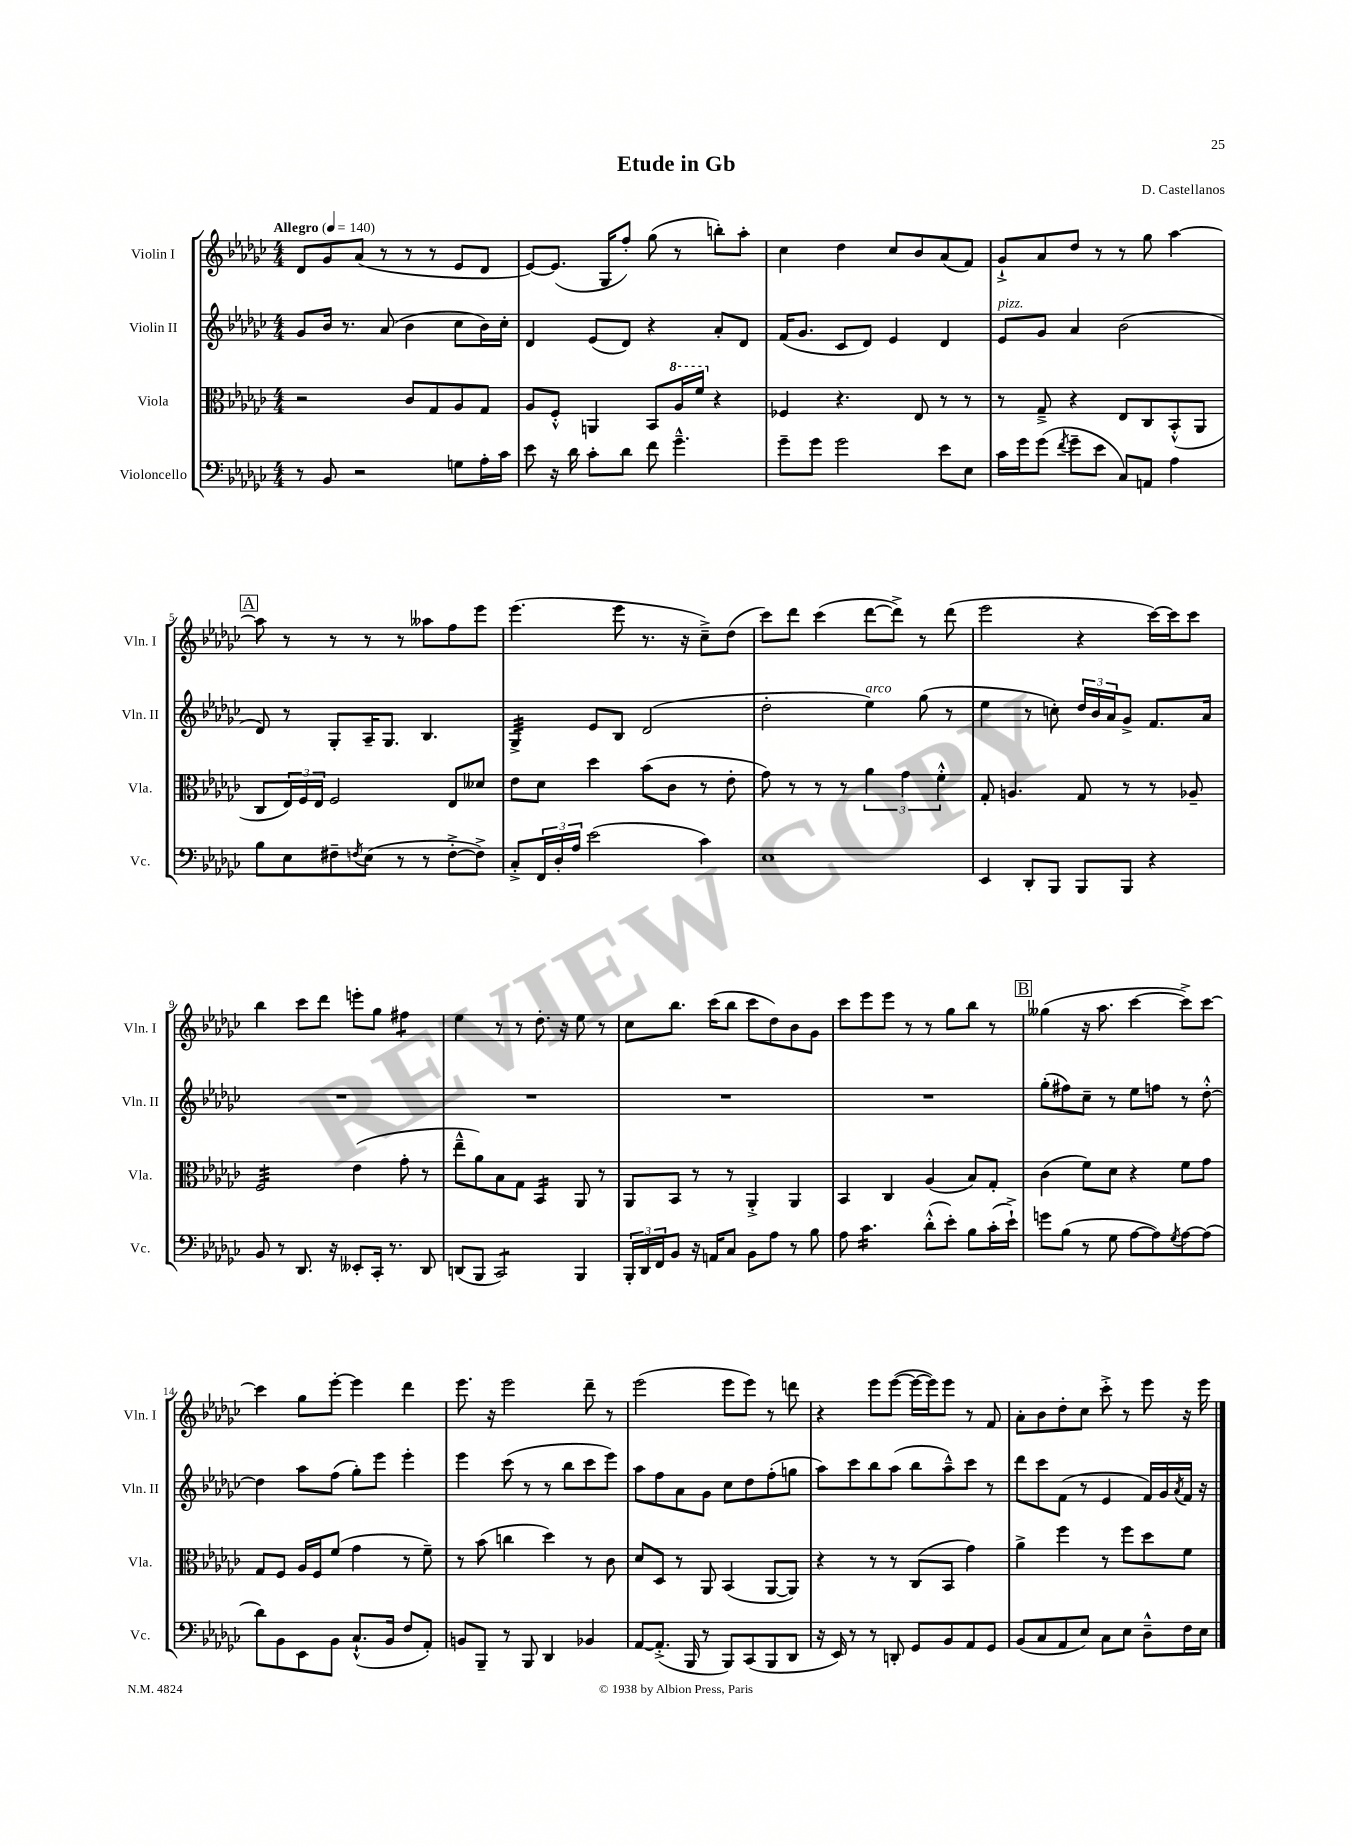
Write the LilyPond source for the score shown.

\header { title = "Etude in Gb" composer = "D. Castellanos" }
<<
\new StaffGroup <<
\new Staff = "s0" \with { instrumentName = "Violin I" shortInstrumentName = "Vln. I" } {
    \clef treble \key ges \major \numericTimeSignature \time 4/4 \tempo "Allegro" 4 = 140
    des'8 ges'8 aes'8( r8 r8 r8 ees'8 des'8 |
    ees'8~) ees'8.( ges16 f''8-.) ges''8( r8 b''8-.) aes''8-. |
    ces''4 des''4 ces''8 bes'8 aes'8( f'8) |
    ges'8-!-> aes'8 des''8 r8 r8 ges''8 aes''4~ |
    \mark \markup { \box "A" } aes''8 r8 r8 r8 r8 aeses''8 f''8 ees'''8 |
    ees'''4.( ees'''8 r8. r16 ces''8--->) des''8( |
    ces'''8) des'''8 ces'''4( des'''8~ des'''8->) r8 des'''8( |
    ees'''2 r4 ces'''16~) ces'''16 ces'''8 |
    bes''4 ces'''8 des'''8 e'''8-. ges''8 fis''4:8 |
    ees''4 r8 r8 des''8.-. r16 ees''8 r8 |
    ces''8 bes''8. ces'''16( bes''8 ces'''8 des''8) bes'8 ges'8 |
    ces'''8 ees'''8 ees'''8 r8 r8 ges''8 bes''8 r8 |
    \mark \markup { \box "B" } geses''4( r16 aes''8. ces'''4~ ces'''8->) ces'''8~ |
    ces'''4 ges''8 ees'''8~-. ees'''4 des'''4 |
    ees'''8. r16 ees'''2 des'''8-- r8 |
    ees'''2( ees'''8 ees'''8) r8 d'''8 |
    r4 ees'''8 ees'''8~( ees'''16~ ees'''16) ees'''8 r8 f'8 |
    aes'8-. bes'8 des''8-. ces''8 ces'''8-.-> r8 ees'''8 r16 ees'''16 \bar "|." |
}
\new Staff = "s1" \with { instrumentName = "Violin II" shortInstrumentName = "Vln. II" } {
    \clef treble \key ges \major \numericTimeSignature \time 4/4
    ges'8 bes'16 r8. aes'8( bes'4 ces''8 bes'16) ces''16-. |
    des'4 ees'8( des'8) r4 aes'8-. des'8 |
    f'16( ges'8. ces'8 des'8) ees'4 des'4 |
    ees'8^\markup { \italic "pizz." } ges'8 aes'4 bes'2( |
    \mark \markup { \box "A" } des'8) r8 ges8-. aes16-- ges8. bes4. |
    ges4:32-> ees'8 bes8 des'2( |
    des''2-. ees''4^\markup { \italic "arco" }) ges''8( r8 |
    ees''4 r8 c''8-.) \tuplet 3/2 { des''16 bes'16 aes'16 } ges'8-> f'8. aes'16 |
    R1 |
    R1 |
    R1 |
    R1 |
    \mark \markup { \box "B" } ges''8-.( fis''8) ces''8-- r8 ees''8 f''8 r8 des''8~-.-^ |
    des''4 aes''8 f''8( ges''8-.) ees'''8 ees'''4-. |
    ees'''4 ces'''8( r8 r8 bes''8 ces'''8 ees'''8) |
    aes''8 f''8 aes'8 ges'8 ces''8 des''8 f''8-.( g''8 |
    aes''8) ces'''8 bes''8 aes''8( bes''8 aes''8---^) ces'''8 r8 |
    des'''8 ces'''8 f'8( r8 ees'4 f'16) ges'16 \acciaccatura { aes'8 } f'16 r16 \bar "|." |
}
\new Staff = "s2" \with { instrumentName = "Viola" shortInstrumentName = "Vla." } {
    \clef alto \key ges \major \numericTimeSignature \time 4/4
    r2 ces'8 ges8 aes8 ges8 |
    aes8 f8-.-^ a,4 bes,8 \ottava #1 aes'16 f''16 \ottava #0 r4 |
    fes4 r4. ees8 r8 r8 |
    r8 ges8---> r4 ees8 ces8 bes,8-.-^( aes,8 |
    \mark \markup { \box "A" } ces8 \tuplet 3/2 { ees16) f16 ees16 } f2 ees8 deses'8 |
    ees'8 des'8 des''4 bes'8( ces'8 r8 ees'8-. |
    ges'8) r8 r8 r8 \tuplet 3/2 { aes'4 ges'4 f'4-.-^ } |
    ges8-. a4. ges8 r8 r8 aes8-- |
    f2:32 ees'4( ges'8-. r8 |
    ees''8---^ aes'8) bes8 ges8 bes,4:16 aes,8 r8 |
    aes,8 bes,8 r8 r8 aes,4-.-> aes,4 |
    bes,4 ces4 aes4( bes8) ges8-. |
    \mark \markup { \box "B" } ces'4( f'8) des'8 r4 f'8 ges'8 |
    ges8 f8 aes16 f16 f'8( ges'4 r8 f'8--) |
    r8 bes'8( c''4 des''4) r8 ces'8 |
    des'8 des8 r8 aes,8 bes,4( aes,8~ aes,8) |
    r4 r8 r8 ces8( bes,8 ges'4) |
    aes'4-> f''4 r8 f''8 des''8 f'8 \bar "|." |
}
\new Staff = "s3" \with { instrumentName = "Violoncello" shortInstrumentName = "Vc." } {
    \clef bass \key ges \major \numericTimeSignature \time 4/4
    r8 bes,8 r2 g8 aes16-. ces'16 |
    ees'8 r16 des'16 ces'8-. des'8 f'8 ges'4.---^ |
    ges'8-- ges'8 ges'2 ees'8 ees8 |
    ces'16 ges'16 ges'8( \acciaccatura { f'8 } ges'8-- ees'8 ces8) a,8 aes4 |
    \mark \markup { \box "A" } bes8 ees8 fis8-- \acciaccatura { f8 } ees8( r8 r8 f8~-.-> f8->) |
    ces8-.-> \tuplet 3/2 { f,16 des16-. aes16 } ees'2( ces'4) |
    ees1 |
    ees,4 des,8-. bes,,8 bes,,8 bes,,8 r4 |
    bes,8 r8 des,8. r16 eeses,8-. ces,16-. r8. des,8 |
    d,8( bes,,8 ces,2:8) bes,,4 |
    \tuplet 3/2 { bes,,16-. des,16 f,16 } bes,8 r16 a,16 ces8 bes,8 aes8 r8 bes8 |
    aes8 ces'4.:16 des'8-.-^( ees'8-.) bes8 ces'16-.( ees'16-!->) |
    \mark \markup { \box "B" } g'8 bes8( r8 ges8 aes8~ aes8) \acciaccatura { ges8 } aes8~ aes8( |
    des'8) bes,8 ees,8 bes,8 ces8.-!-^( bes,16 f8 aes,8-.) |
    b,8 bes,,8-- r8 bes,,8 des,4 bes,4 |
    aes,8~ aes,8.-.->( bes,,16 r8 bes,,8) ces,8( bes,,8 des,8 |
    r16 ees,16) r8 r8 d,8-. ges,8 bes,8 aes,8 ges,8 |
    bes,8( ces8 aes,8 ees8) ces8 ees8 des8---^ f16 ees16 \bar "|." |
}
>>
>>
